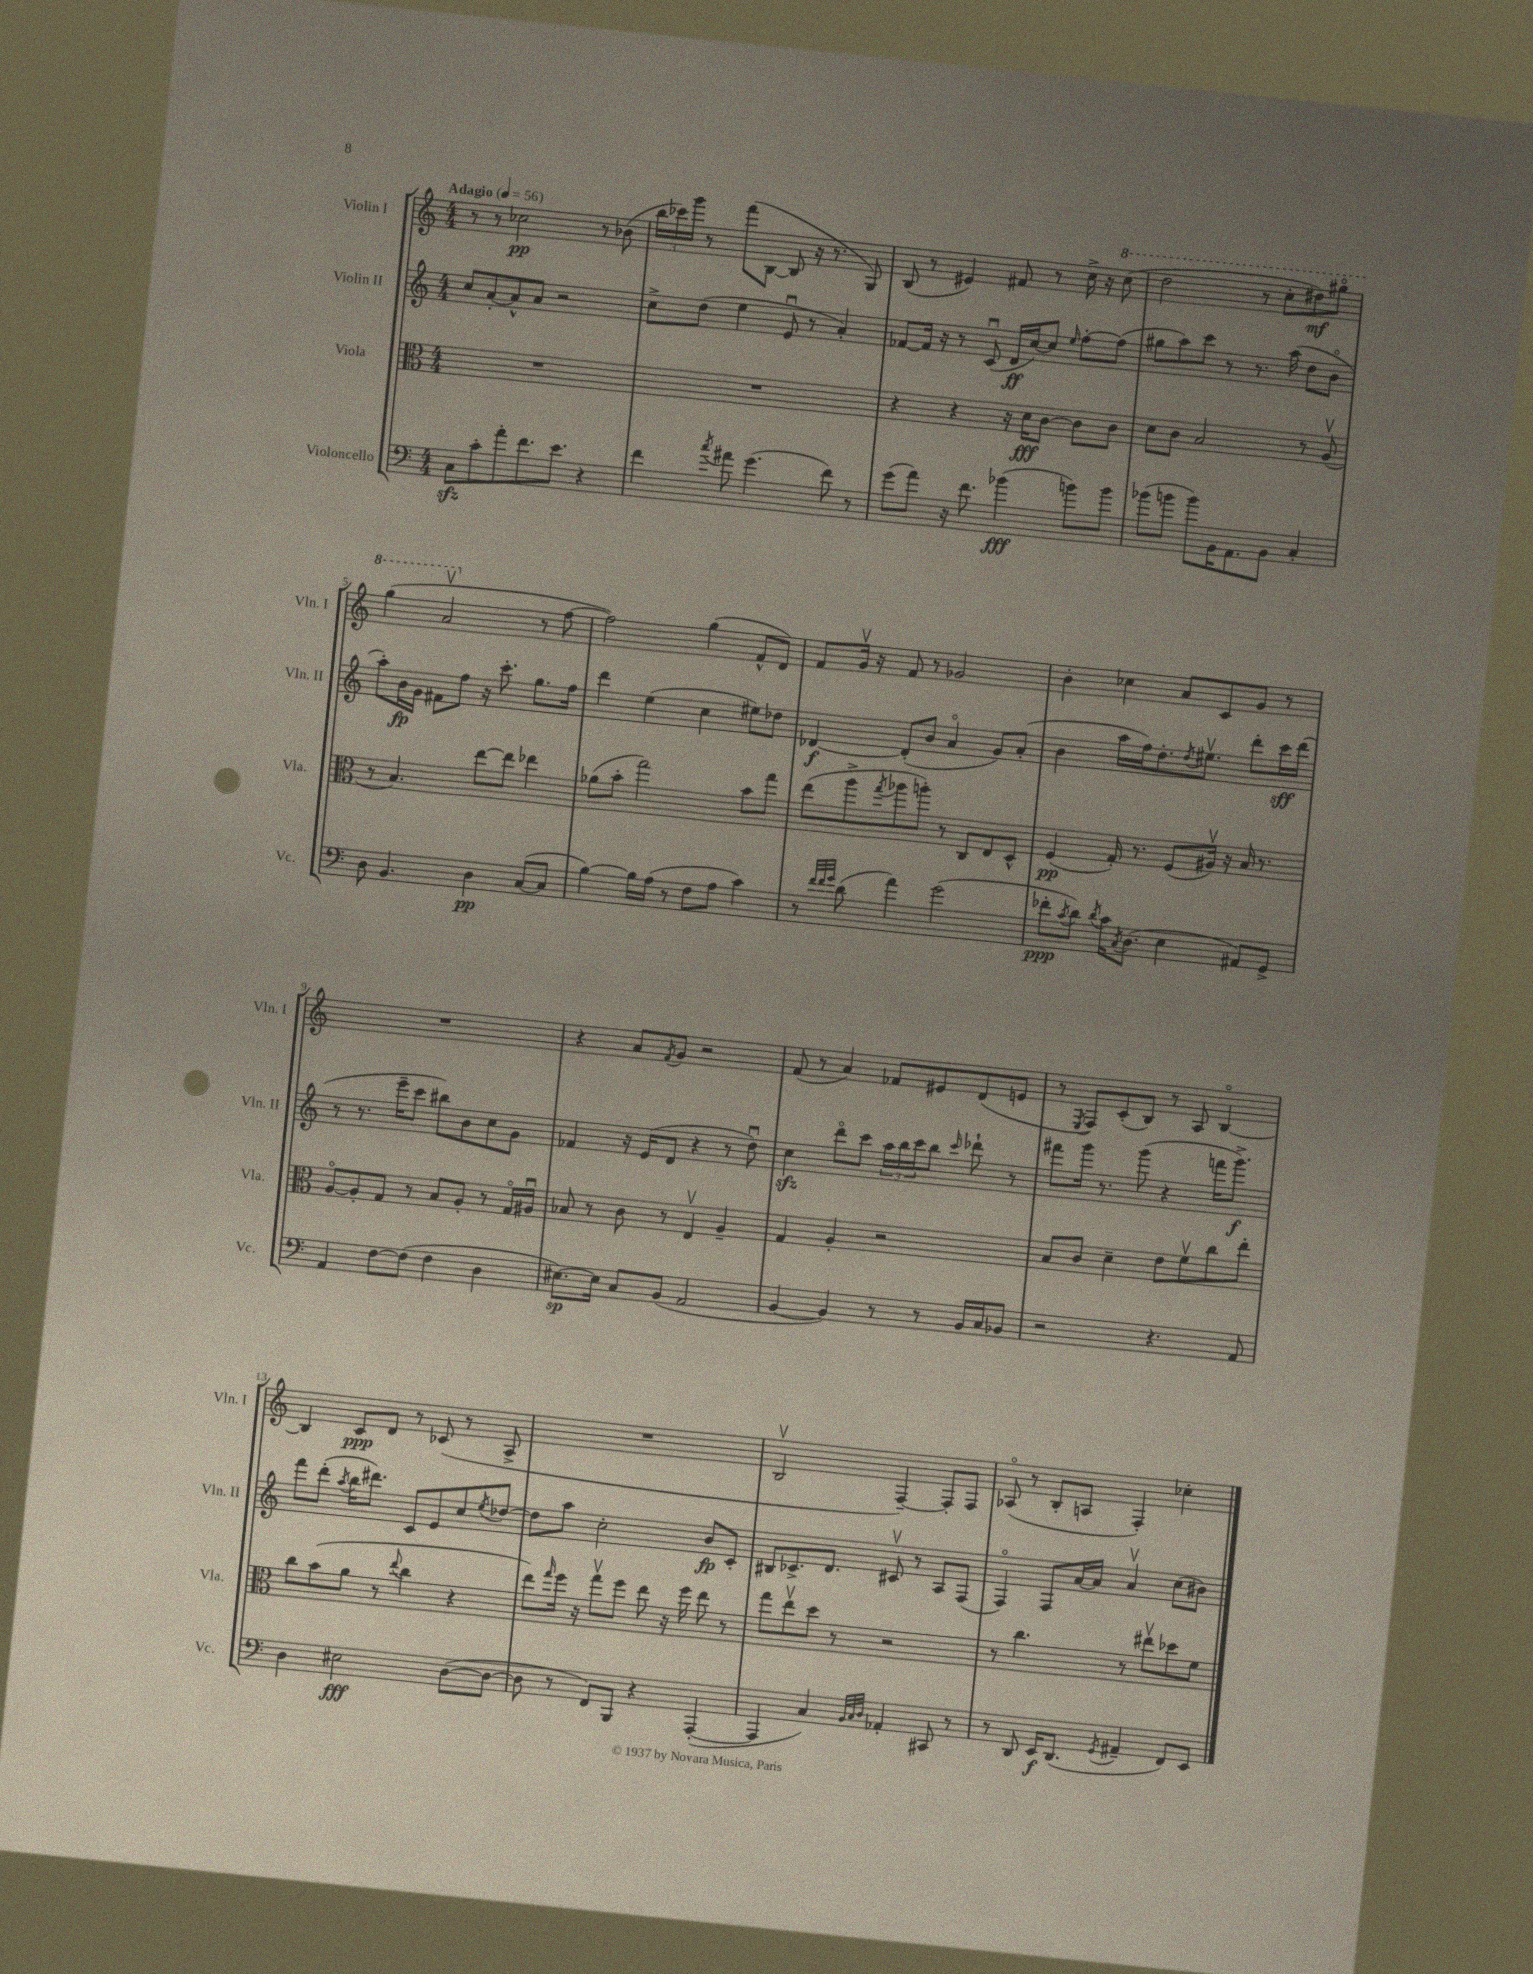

**kern	**dynam	**kern	**dynam	**kern	**dynam	**kern	**dynam
*part4	*part4	*part3	*part3	*part2	*part2	*part1	*part1
*staff4	*staff4	*staff3	*staff3	*staff2	*staff2	*staff1	*staff1
*I"Violoncello	*	*I"Viola	*	*I"Violin II	*	*I"Violin I	*
*I'Vc.	*	*I'Vla.	*	*I'Vln. II	*	*I'Vln. I	*
*clefF4	*	*clefC3	*	*clefG2	*	*clefG2	*
*k[]	*	*k[]	*	*k[]	*	*k[]	*
*M4/4	*	*M4/4	*	*M4/4	*	*M4/4	*
*MM56	*	*MM56	*	*MM56	*	*MM56	*
=1	=1	=1	=1	=1	=1	=1	=1
!	!	!	!	!	!	!LO:TX:a:B:t=Adagio	!
8Czz\L	.	1r	.	8cc/L	.	8r	.
8c'\	.	.	.	[8a'/	.	8r	.
8a'\	.	.	.	8a^^/]	.	2cc-X\	pp
8.f\	.	.	.	8a/J	.	.	.
.	.	.	.	2r	.	.	.
8.e\J	.	.	.	.	.	.	.
4r	.	.	.	.	.	8r	.
.	.	.	.	.	.	(8b-X\	.
=2	=2	=2	=2	=2	=2	=2	=2
4f\	.	1r	.	8cc^\L	.	24bb\LL	.
.	.	.	.	.	.	24ccc-X\)	.
.	.	.	.	.	.	24ggg\JJ	.
.	.	.	.	(8dd\J	.	8r	.
8qcc/	.	.	.	.	.	.	.
8a#X\	.	.	.	4ee\	.	(8fff\L	.
(4.g\	.	.	.	.	.	[8B\J	.
.	.	.	.	8eu/	.	8B/]	.
.	.	.	.	8r	.	16r	.
.	.	.	.	.	.	8.r	.
8f\)	.	.	.	4a'/)	.	.	.
8r	.	.	.	.	.	8G/)	.
=3	=3	=3	=3	=3	=3	=3	=3
(8g\L	.	4r	.	[8f-X/L	.	(8B/	.
8a\J)	.	.	.	16f-/Jk]	.	8r	.
.	.	.	.	16r	.	.	.
16r	.	4r	.	8r	.	4e#X/)	.
8.f\	.	.	.	.	.	.	.
.	.	.	.	(8cu/	.	.	.
(4b-X\	fff	16r	.	16d/LL	ff	8f#X/	.
.	.	16d\KL	fff	[16cc/J)	.	.	.
.	.	[8c\J	.	8cc/J]	.	8r	.
.	.	.	.	16qqee/	.	.	.
8bn\L)	.	8c\L]	.	[8ff'\L	.	16cc^\	.
.	.	.	.	.	.	16r	.
*	*	*	*	*	*	*8va	*
8b\J	.	8c\J	.	(8ff\J]	.	(8ccc\	.
=4	=4	=4	=4	=4	=4	=4	=4
(8b-X\L	.	8d\L	.	8gg#X\L	.	2ddd\	.
8bn\J	.	8c\J	.	8aa\)	.	.	.
8b\L)	.	2B/	.	8ccc\J	.	.	.
16BB\K	.	.	.	8r	.	.	.
8.AA\	.	.	.	.	.	.	.
.	.	.	.	8.r	.	8r	.
8BB\J	.	.	.	.	.	8ccc'\L	.
.	.	.	.	(16aa\	.	.	.
4C'/	.	8r	.	8dd\L	.	8ddd#X\)	mf
.	.	(8Av/	.	8b\J	.	8ggg#X\J	.
!!LO:LB:g=z
=5	=5	=5	=5	=5	=5	=5	=5
8D\	.	8r	.	8aa'\L)	.	(4ggg\	.
4.BB/	.	4.B/)	.	16b\L	fp	.	.
.	.	.	.	16g\JJ	.	.	.
.	.	.	.	8f#X\L	.	2aav/	.
.	.	.	.	8ff\J	.	.	.
4D\	pp	[8ee\L	.	16r	.	.	.
.	.	.	.	8.ccc'\	.	.	.
.	.	8ee\J]	.	.	.	.	.
*	*	*	*	*	*	*X8va	*
([8C/L	.	4ee-X\	.	8.gg\L	.	8r	.
8C/J]	.	.	.	.	.	[8ff\	.
.	.	.	.	16ff\Jk	.	.	.
=6	=6	=6	=6	=6	=6	=6	=6
[4B\)	.	(8a-X\L	.	4ddd\	.	2ff\])	.
.	.	8b'\J	.	.	.	.	.
16B\LL]	.	2gg\)	.	(4ee\	.	.	.
(16A\JJ	.	.	.	.	.	.	.
8r	.	.	.	.	.	.	.
8F\L	.	.	.	4cc\	.	(4gg\	.
8A\J	.	.	.	.	.	.	.
4c\)	.	8b\L	.	8ee#X\L)	.	8f^^/L	.
.	.	8gg\J	.	8dd-X\J	.	8d/J)	.
=7	=7	=7	=7	=7	=7	=7	=7
8r	.	(8ee\L	.	[4d-X/	f	8f/L	.
32qqf/LLL	.	.	.	.	.	.	.
32qqf/	.	.	.	.	.	.	.
32qqg/JJJ	.	.	.	.	.	.	.
(8d\	.	8aa^\	.	.	.	16gv/Jk	.
.	.	.	.	.	.	16r	.
.	.	8qgg/	.	.	.	.	.
4a\)	.	8aa-X\	.	(8d-'/L]	.	8f/	.
.	.	8aan'\J)	.	8b/J	.	8r	.
(2g\	.	8r	.	4a/	.	2g-X/	.
.	.	8C/L	.	.	.	.	.
.	.	8E/	.	8g/L)	.	.	.
.	.	8D^^/J	.	(8a'/J	.	.	.
=8	=8	=8	=8	=8	=8	=8	=8
8f-X'\L	ppp	(4F/	pp	4b\	.	4b'\	.
8qc/	.	.	.	.	.	.	.
8d\J)	.	.	.	.	.	.	.
8qd/	.	.	.	.	.	.	.
16c\KL	.	16G'/)	.	16aa\LL	.	4cc-X\	.
8qC/	.	.	.	.	.	.	.
(8.D\J	.	8.r	.	16ff\J)	.	.	.
.	.	.	.	8.dd'\	.	.	.
4E\	.	(8F/L	.	.	.	8a/L	.
.	.	.	.	8qdd/	.	.	.
.	.	.	.	8.ee#Xv\J	.	.	.
.	.	16A#Xv/Jk)	.	.	.	8c/	.
.	.	16r	.	.	.	.	.
8AA#X/L)	.	16B/	.	8ddd'\L	.	8g/J	.
.	.	8.r	.	.	.	.	.
8GG^/J	.	.	.	16ccc\L	sff	8r	.
.	.	.	.	(16ddd\JJ	.	.	.
!!LO:LB:g=z
=9	=9	=9	=9	=9	=9	=9	=9
4AA/	.	[8A/L	.	8r	.	1r	.
.	.	8A'/]	.	8.r	.	.	.
[8F\L	.	8G/J	.	.	.	.	.
.	.	.	.	16eee~\KL	.	.	.
(8F\J]	.	8r	.	8ccc\J	.	.	.
4F\	.	8B/L	.	8bb#X\L)	.	.	.
.	.	8A'/J	.	8b\	.	.	.
4D\	.	8r	.	8cc\	.	.	.
.	.	16G/LL	.	8g\J	.	.	.
.	.	16A#Xu/JJ	.	.	.	.	.
=10	=10	=10	=10	=10	=10	=10	=10
[8.E#X\L)	sp	8B-X/	.	4f-X/	.	4r	.
.	.	8r	.	.	.	.	.
16E#\Jk]	.	.	.	.	.	.	.
8C/L	.	8c\	.	16r	.	8a/L	.
.	.	.	.	(16e/KL	.	.	.
.	.	.	.	.	.	8qf/	.
(8BB/J	.	8r	.	8d/J	.	8g/J	.
2AA/	.	4Ev/	.	4r	.	2r	.
.	.	4A~/	.	8r	.	.	.
.	.	.	.	8ddu\)	.	.	.
=11	=11	=11	=11	=11	=11	=11	=11
[4BB/	.	4G/	.	4cczz\	.	(8f/	.
.	.	.	.	.	.	8r	.
4BB/])	.	4A'/	.	8ddd\L	.	4a/)	.
.	.	.	.	8ccc\J	.	.	.
8r	.	2r	.	24aa\LL	.	8f-X/L	.
.	.	.	.	24bb\	.	.	.
.	.	.	.	24ccc\J	.	.	.
8r	.	.	.	8bb\J	.	8e#X/	.
.	.	.	.	16qqccc/	.	.	.
16BB/LL	.	.	.	8ddd-X`\	.	(8d/	.
16C/J	.	.	.	.	.	.	.
8BB-X/J	.	.	.	8r	.	8en/J	.
=12	=12	=12	=12	=12	=12	=12	=12
2r	.	8B/L	.	8fff#X\L	.	8r	.
.	.	.	.	.	.	8qE/	.
.	.	8c/J	.	16ggg\Jk	.	8F/L)	.
.	.	.	.	8.r	.	.	.
.	.	4d~\	.	.	.	(8c'/	.
.	.	.	.	(8ggg\	.	8B/J)	.
4.r	.	8e\L	.	4r	.	8r	.
.	.	8fv\	.	.	.	8A/	.
.	.	8cc\	.	16fffn\KL	.	[4B/	.
.	.	.	.	8.ggg^\J)	f	.	.
8AA/	.	8ee'\J	.	.	.	.	.
!!LO:LB:g=z
=13	=13	=13	=13	=13	=13	=13	=13
4D\	.	8cc\L	.	8fff\L	.	4B/]	.
.	.	(8b\	.	(8ddd'\J	.	.	.
.	.	.	.	8qaa/	.	.	.
2E#X\	fff	8a\J	.	16bb\KL	.	8c/L	ppp
.	.	.	.	8.ddd#X\J)	.	.	.
.	.	8r	.	.	.	8d/J	.
.	.	8qqee/	.	.	.	.	.
.	.	4cc\	.	8c/L	.	8r	.
.	.	.	.	8e/	.	(8c-X/	.
([8D\L	.	4r	.	8cc/	.	8r	.
.	.	.	.	8qee/	.	.	.
8D\J_	.	.	.	[8dd-X/J	.	8A^/	.
=14	=14	=14	=14	=14	=14	=14	=14
8D\]	.	8ee\L)	.	8dd-\L]	.	1r	.
.	.	16qqgg/	.	.	.	.	.
8r	.	16ff\Jk	.	8aa\J	.	.	.
.	.	16r	.	.	.	.	.
8FF/L)	.	8ggv\L	.	2cc'\	.	.	.
8BBB/J	.	8ff\J	.	.	.	.	.
4r	.	8ee\	.	.	.	.	.
.	.	16r	.	.	.	.	.
.	.	16ff\	.	.	.	.	.
([4AAA'/	.	8ee\	.	8b/L	fp	.	.
.	.	8r	.	8c'/J	.	.	.
=15	=15	=15	=15	=15	=15	=15	=15
4AAA/]	.	8gg\L	.	8B#X/L	.	2Bv/	.
.	.	8eev\	.	8.c-X^/	.	.	.
4C/)	.	8dd\J	.	.	.	.	.
.	.	.	.	8.d/J	.	.	.
.	.	8r	.	.	.	.	.
32qqBB/LLL	.	.	.	.	.	.	.
32qqC/	.	.	.	.	.	.	.
32qqD/JJJ	.	.	.	.	.	.	.
4AA-X'/	.	2r	.	8c#Xv/	.	[4F~/)	.
.	.	.	.	8r	.	.	.
8CC#X/	.	.	.	8A/L	.	8F'/L]	.
8r	.	.	.	(8F/J	.	8F/J	.
=16	=16	=16	=16	=16	=16	=16	=16
8r	.	8r	.	4F/)	.	(8A-X/	.
8DD/	.	4.cc\	.	.	.	8r	.
16EE/KL	f	.	.	8F/L	.	8B'/L	.
(8.DD/J	.	.	.	.	.	.	.
.	.	.	.	[16a/L	.	8An/J	.
.	.	.	.	16a/JJ]	.	.	.
8qGG/	.	.	.	.	.	.	.
4AA#X~/	.	8r	.	4av/	.	4F'/)	.
.	.	8ee#Xv\L	.	.	.	.	.
8FF/L)	.	8dd-X\	.	(8cc\L	.	4cc-X'\	.
8EE/J	.	8f\J	.	8b#X\J)	.	.	.
==	==	==	==	==	==	==	==
*-	*-	*-	*-	*-	*-	*-	*-
